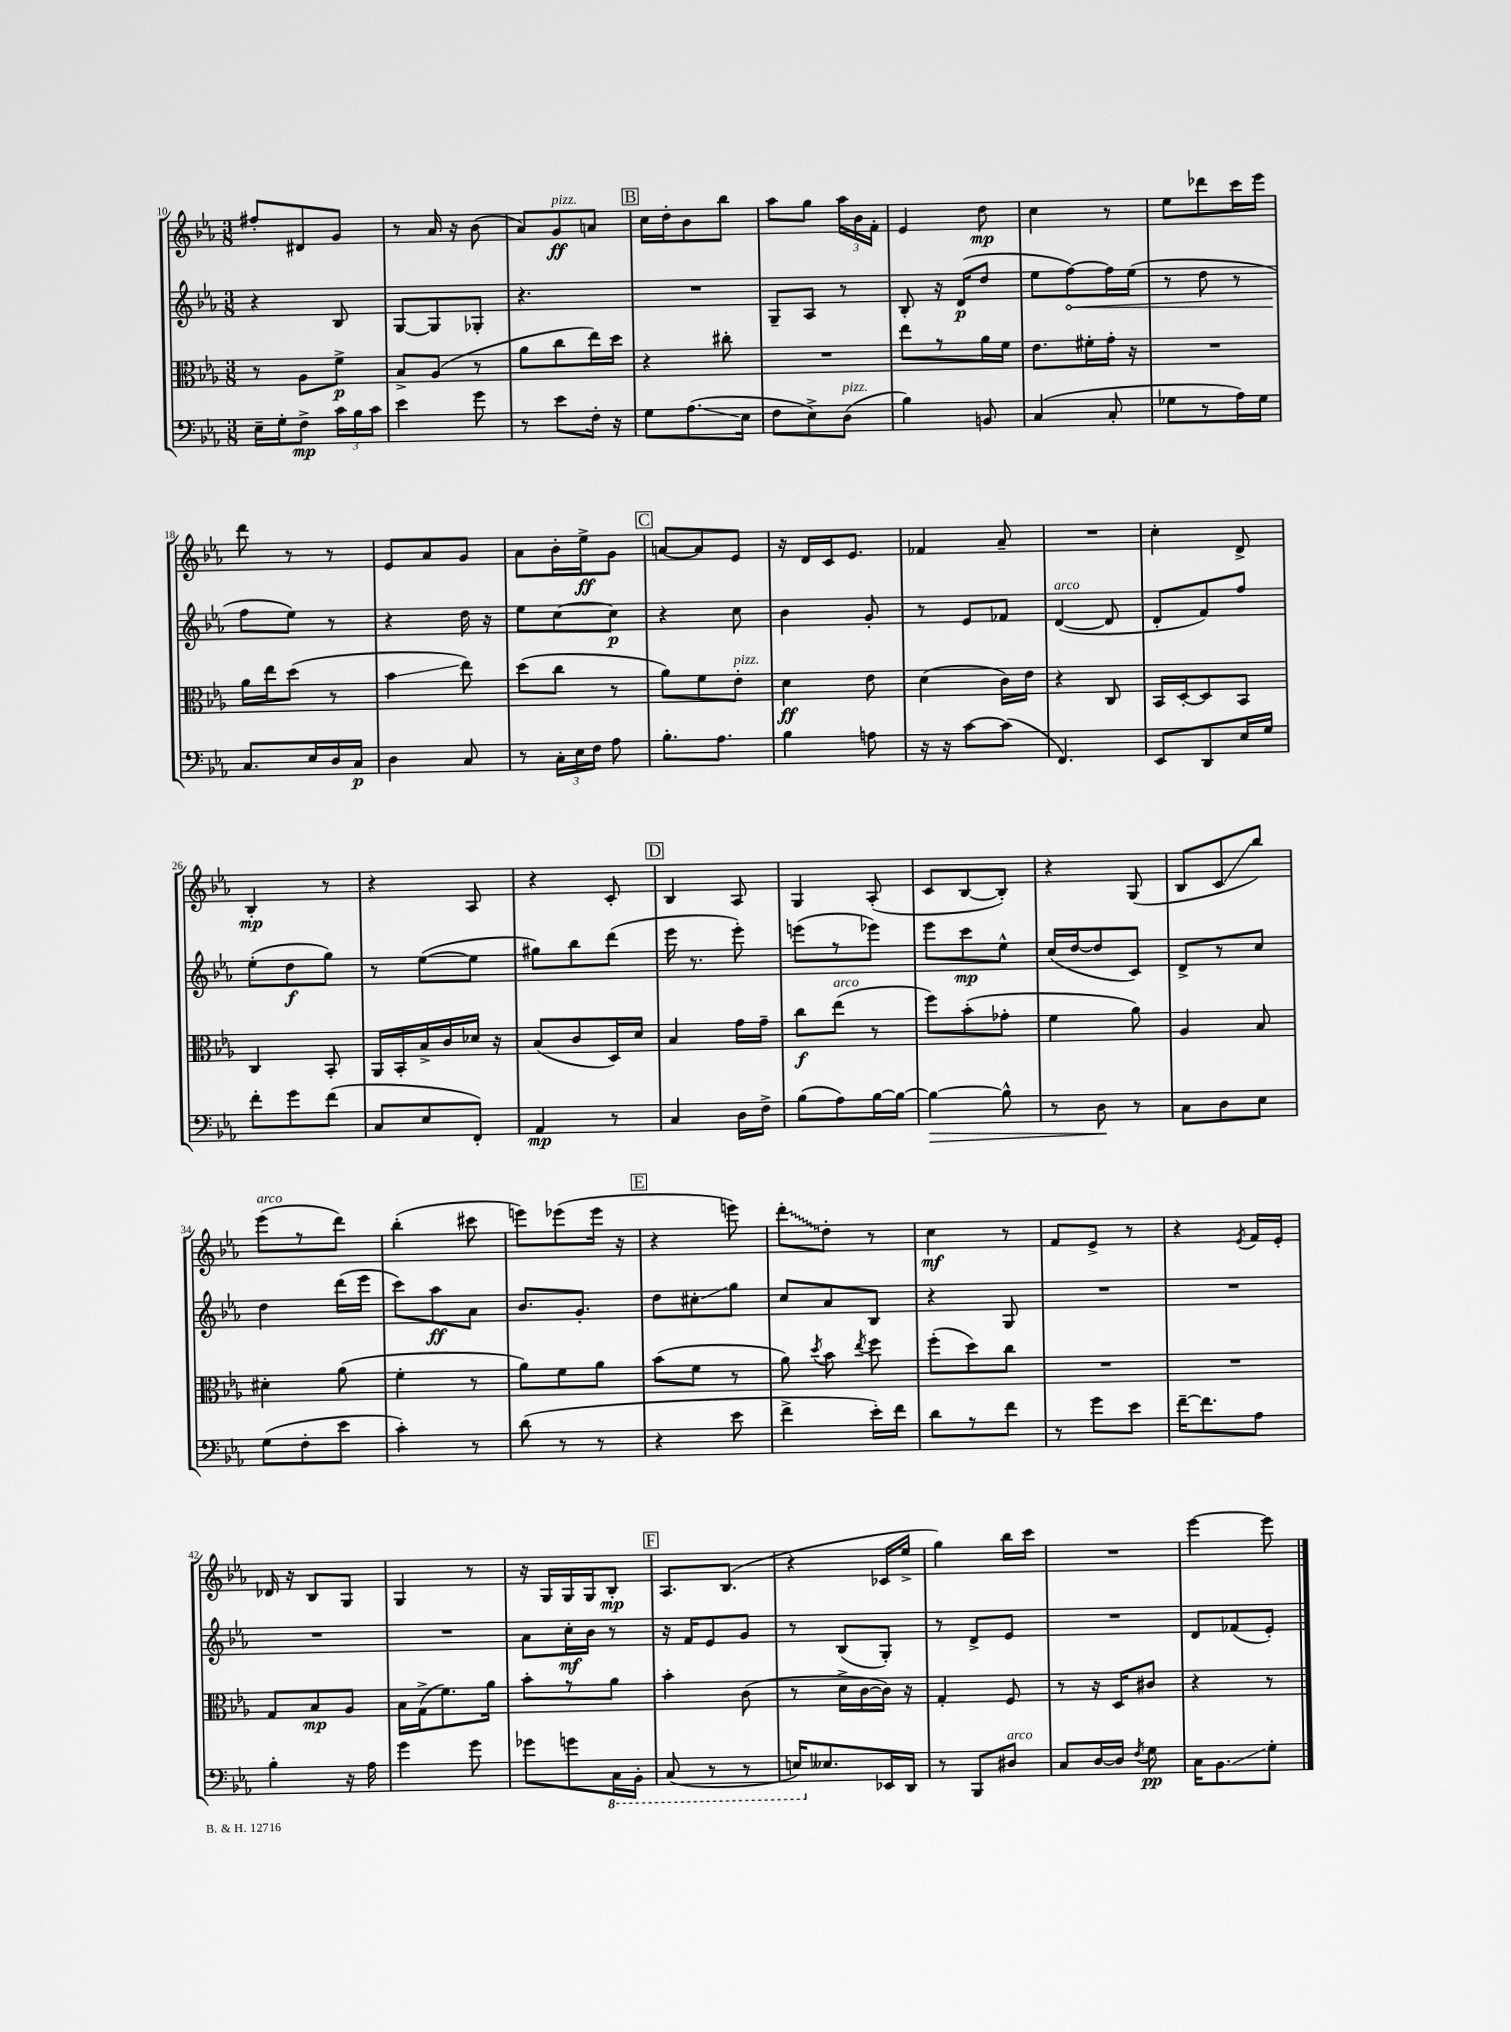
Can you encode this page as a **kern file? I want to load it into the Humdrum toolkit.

**kern	**kern	**kern	**kern
*staff4	*staff3	*staff2	*staff1
*clefF4	*clefC3	*clefG2	*clefG2
*k[b-e-a-]	*k[b-e-a-]	*k[b-e-a-]	*k[b-e-a-]
*M3/8	*M3/8	*M3/8	*M3/8
16E-~\LL	8r	4r	8ff#'/L
16G'\J	.	.	.
8F^\J	8A-\L	.	8d#/
24c\LL	8f^\J	8B-/	8g/J
24B-\	.	.	.
24c\JJ	.	.	.
=	=	=	=
4e-\	8B-^/L	[8G/L	8r
.	(8A-/J	8G/]	16a-/
.	.	.	16r
8g\	8r	8G-'/J	(8b-\
=	=	=	=
8r	8a-\L	4.r	8a-/L)
8e-\L	8cc\	.	8g/
16F'\Jk	16ee-\L)	.	8a/J
16r	16dd\JJ	.	.
=	=	=	=
8G\L	4r	4.r	16cc\LL
.	.	.	16dd'\J
(8.A-\	.	.	8b-\
.	8cc#'\	.	8bb-\J
16E-\Jk	.	.	.
=	=	=	=
8F\L	4.r	8G~/L	8aa-\L
8E-^\)	.	8A-/J	8gg\J
(8D\J	.	8r	24aa-\LL
.	.	.	24b-\
.	.	.	24f'\JJ
=	=	=	=
4B-\)	8ee-\L	8B-'/	4e-/
.	8r	16r	.
.	.	(16d/LK	.
8BB/	16a-\L	8dd/J	8dd\
.	16f\JJ	.	.
=	=	=	=
(4C/	8.e-\L	8ee-\L	4cc\
.	.	[8ff\)	.
.	16f#'\L	.	.
8C'/	16g'\JJ	16ff\]L	8r
.	16r	(16ee-\JJ	.
=	=	=	=
8G-\L	4.r	8r	8ee-\L
8r	.	8dd\	8ddd-\
16A-\L)	.	8r	16ccc\L
16G-\JJ	.	.	16eee-\JJ
=	=	=	=
8.C/L	16a-\LL	8ff\L	8ddd\
.	16ee-\J	.	.
.	(8dd\J	8ee-\J)	8r
16E-/L	.	.	.
16D/	8r	8r	8r
16C/JJ	.	.	.
=	=	=	=
4D\	4b-\	4r	8e-/L
.	.	.	8a-/
8C/	8ee-\)	16dd\	8g/J
.	.	16r	.
=	=	=	=
8r	(8dd\L	8ee-\L	8a-\L
24C'\LL	8cc\J	[8cc\	16b-'\L
24E-\	.	.	.
.	.	.	16ee-^\J
24F\JJ	.	.	.
8A-\	8r	8cc\]J	8g\J
=	=	=	=
8.B-'\L	8a-\L)	4r	[8a/L
.	8f\	.	8a/]
8.A-\J	.	.	.
.	8e-'\J	8cc\	8e-/J
=	=	=	=
4B-\	4d\	4b-\	16r
.	.	.	16d/LL
.	.	.	16c/J
.	.	.	8.e-/J
8A\	8e-\	8g'/	.
=	=	=	=
16r	(4d\	8r	4f-/
16r	.	.	.
[8c\L	.	8e-/L	.
(8c\]J	16c\LL)	8f-/J	8a-~/
.	16e-\JJ	.	.
=	=	=	=
4.FF/)	4r	([4d/	4.r
.	8C/	8d/]	.
=	=	=	=
8EE-/L	16BB-/LL	8d'/L	4cc'\
.	[16D'/J	.	.
8DD/	8D/]	8f/)	.
16E-/L	8BB-/J	8ff/J	8d^/
16G/JJ	.	.	.
=	=	=	=
8f'\L	4C/	(8ee-'\L	4B-'/
8g\	.	8dd\	.
(8f\J	8BB-'/	8gg\J)	8r
=	=	=	=
8C/L	16AA-/LL	8r	4r
.	16BB-'/	.	.
8E-/	16B-^/	([8ee-\L	.
.	16c/	.	.
8FF'/J)	16d-/JJ	8ee-\]J	8A-/
.	16r	.	.
=	=	=	=
4AA-/	(8B-/L	8gg#\L)	4r
.	8c/	8bb-\	.
8r	16D/L)	(8ddd\J	8c'/
.	16d/JJ	.	.
=	=	=	=
4C/	4B-/	16eee-\	4B-/
.	.	8.r	.
16D\LL	16g\LL	8eee-'\)	8A-/
16F^\JJ	16g~\JJ	.	.
=	=	=	=
(8B-\L	8cc\L	(8eee\L	4G/
8A-\)	(8ee-\J	8r	.
[16B-\L	8r	8eee-\J)	(8A-'/
16B-\_JJ	.	.	.
=	=	=	=
4B-\_	8ff\L)	8eee-\L	8c/L
.	(8b-'\	8ccc\	[8B-/
8B-^^\]	8g-'\J	8ee-^^\J	8B-'/]J)
=	=	=	=
8r	4f\	(16cc/LL	4r
.	.	[16dd/J	.
8D\	.	8dd/]	.
8r	8a-\)	8c/J)	(8G/
=	=	=	=
8C\L	4A-/	8d^/L	8B-/L
8D\	.	8r	8c/
8E-\J	8B-/	8cc/J	8bb-/J)
=	=	=	=
(8G\L	4d#'\	4dd\	(8eee-\L
8F'\	.	.	8r
8e-\J	(8a-\	(16ddd\LL	8ddd\J)
.	.	16eee-\JJ	.
=	=	=	=
4c'\)	4f'\	8ccc\L)	(4bb-'\
.	.	8aa-\	.
8r	8r	8a-\J	8ccc#\
=	=	=	=
(8d\	8a-\L)	8.b-/L	8eee\L)
8r	8f\	.	(8eee-\
.	.	8.g'/J	.
8r	8a-\J	.	16eee-\Jk
.	.	.	16r
=	=	=	=
4r	(8b-\L	8dd\L	4r
.	8f\J	8cc#'\	.
8e-\	8r	8gg\J	8eee\)
=	=	=	=
4f^\	8a-\)	8cc/L	8ddd'\L
.	8qdd/	.	.
.	8b-\	8a-/	8dd'\J
.	8qee-/	.	.
16e-'\LL)	8ff\	8B-/J	8r
16f\JJ	.	.	.
=	=	=	=
8d\L	(8ff'\L	4r	4cc\
8r	8dd\)	.	.
8f\J	8cc\J	8G/	8r
=	=	=	=
8r	4.r	4.r	8f/L
8g\L	.	.	8e-^/J
8e-\J	.	.	8r
=	=	=	=
[16f~\LK	4.r	4.r	4r
8.f\]	.	.	.
.	.	.	8qe-/
8A-\J	.	.	16f/LL
.	.	.	16e-'/JJ
=	=	=	=
4B-'\	8G/L	4.r	16d-/
.	.	.	16r
.	8B-/	.	8B-/L
16r	8A-/J	.	8G/J
16A-\	.	.	.
=	=	=	=
4g\	16B-\LL	4.r	4G/
.	(16G^\J	.	.
.	8.f\)	.	.
8g\	.	.	8r
.	16a-\Jk	.	.
=	=	=	=
8g-\L	8b-'\L	8a-\L	16r
.	.	.	16G/LL
8g\	8r	16cc'\L	16G/
.	.	16b-\JJ	16G/J
16CC\L	8a-\J	8r	8B-'/J
16BBB-'\JJ	.	.	.
=	=	=	=
(8CC/	4b-'\	16r	8.A-/L
.	.	16f/LK	.
8r	.	8e-/	.
.	.	.	(8.B-/J
8r	(8c\	8g/J	.
=	=	=	=
16EE/LK)	8r	8r	4r
8.E--/	.	.	.
.	16d^\LL	(8B-/L	.
.	[16c\	.	.
16EE-/L	16c\]JJ)	8G'/J)	16c-/LL
16DD/JJ	16r	.	16ee-^/JJ
=	=	=	=
8r	4G'/	8r	4gg\)
8BBB-/L	.	8d^/L	.
8D#/J	8F/	8e-/J	16bb-\LL
.	.	.	16ccc\JJ
=	=	=	=
8C/L	8r	4.r	4.r
[16D/L	16r	.	.
16D/]JJ	16D/LK	.	.
8qF/	.	.	.
8G\	8c#/J	.	.
=	=	=	=
16C\LK	4r	8d/L	[4eee-\
8.BB-\	.	.	.
.	.	(8f-/	.
8G'\J	8r	8e-'/J)	8eee-\]
==	==	==	==
*-	*-	*-	*-
